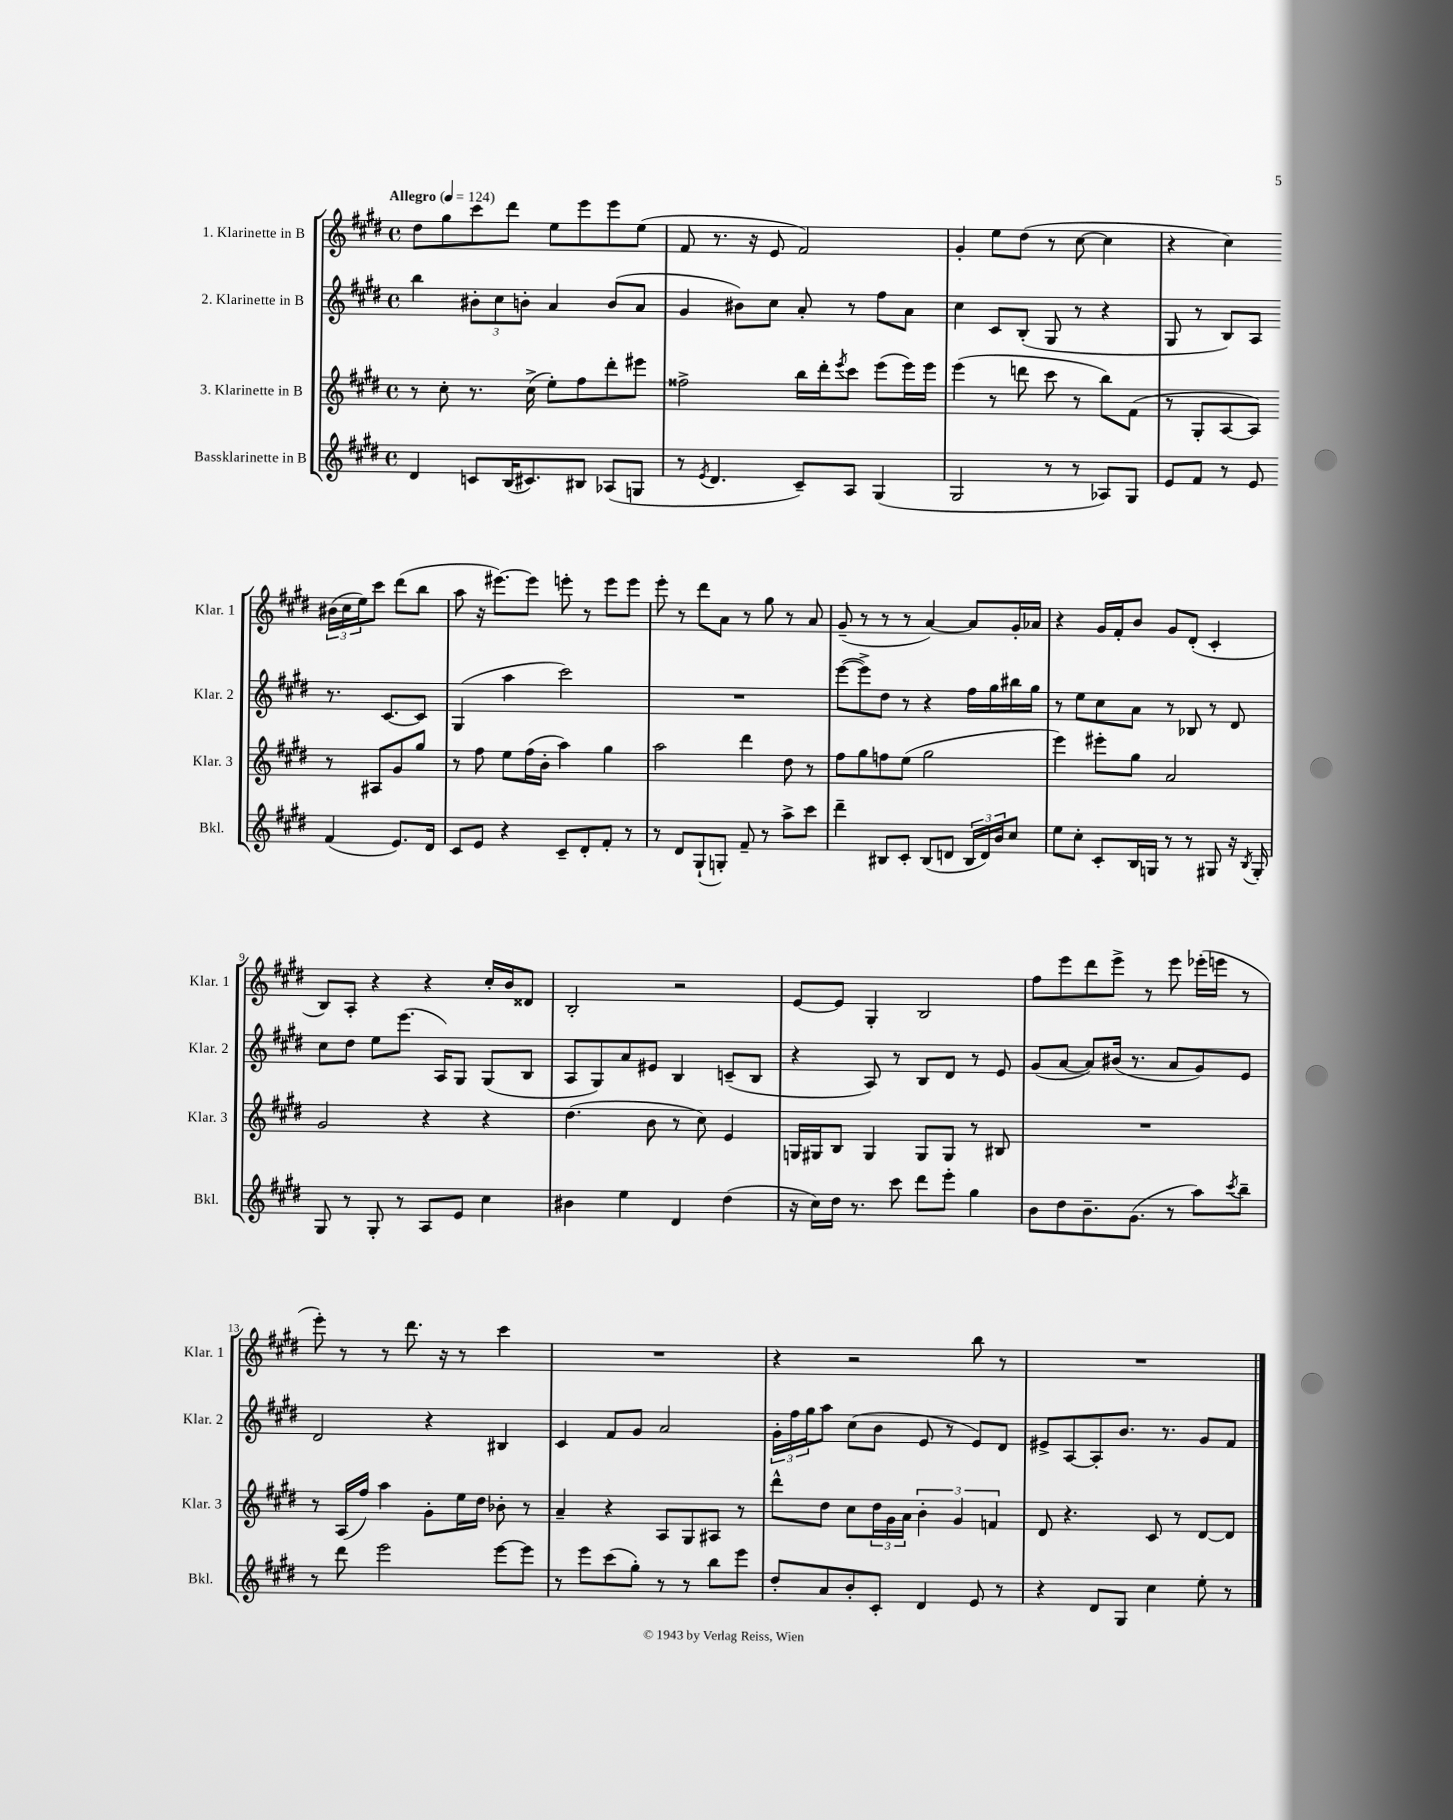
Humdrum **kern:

**kern	**kern	**kern	**kern
*staff4	*staff3	*staff2	*staff1
*clefG2	*clefG2	*clefG2	*clefG2
*k[f#c#g#d#]	*k[f#c#g#d#]	*k[f#c#g#d#]	*k[f#c#g#d#]
*M4/4	*M4/4	*M4/4	*M4/4
*met(c)	*met(c)	*met(c)	*met(c)
*MM124	*MM124	*MM124	*MM124
4d#/	8r	4bb\	8dd#\L
.	8cc#'\	.	8gg#\
8c/L	8.r	12b#'\L	8ccc#\
.	.	12cc#\	.
(16B/K	.	.	8ddd#\J
.	.	12b'\J	.
8.c#/)	(16cc#^\	.	.
.	8ee'\L)	4a/	8ee\L
8B#/J	8ff#\	.	8eee\
(8A-/L	8ddd#'\	(8b/L	8eee\
8G/J	8eee#\J	8a/J	(8ee\J
=	=	=	=
8r	2ff##^\	4g#/	8f#/
8qe/	.	.	.
4.d#/	.	.	8.r
.	.	8b#\L)	.
.	.	.	16r
.	.	8cc#\J	8e/
8c#~/L)	16bb\LL	8a'/	2f#/)
.	16ddd#'\J	.	.
.	8qeee/	.	.
8A/J	8ccc#\J	8r	.
(4G#/	(8eee\L	8ff#\L	.
.	16eee\L)	8a\J	.
.	16eee\JJ	.	.
=	=	=	=
2G#/	(4eee\	4cc#\	4g#'/
.	8r	8c#/L	8ee\L
.	8ddd\	(8B'/J	(8dd#\J
8r	8ccc#\	8G#/	8r
8r	8r	8r	[8cc#\
8A-/L)	8bb\L)	4r	4cc#\]
8G#/J	(8f#\J	.	.
=	=	=	=
8e/L	8r	8G#/	4r
8f#/J	8G#'/L	8r	.
8r	[8A/	8B/L)	4cc#\)
8e/	8A/]J)	8A/J	.
(4f#/	8r	8.r	(24b#\LL
.	.	.	24cc#\
.	.	.	24ee\J)
.	8A#/L	.	8ccc#\J
.	.	[8.c#/L	.
8.e/L)	8g#/	.	(8ddd#\L
.	8gg#/J	8c#/]J	8bb\J
16d#/Jk	.	.	.
=	=	=	=
8c#/L	8r	(4G#/	8aa\
8e/J	8ff#\	.	16r
.	.	.	[8.eee#\L)
4r	8ee\L	4aa\	.
.	(16ff#\L	.	8eee#\]J
.	16b'\JJ	.	.
8c#~/L	4aa\)	2ccc#\)	8eee'\
8d#'/	.	.	8r
8f#'/J	4gg#\	.	8eee\L
8r	.	.	8eee\J
=	=	=	=
8r	2aa\	1r	8eee'\
8d#/L	.	.	8r
(8G#`/	.	.	8ddd#\L
8G'/J)	.	.	8a\J
8f#~/	4ddd#\	.	8r
8r	.	.	8gg#\
8aa^\L	8dd#\	.	8r
8ccc#\J	8r	.	8a/
=	=	=	=
4ddd#~\	8ff#\L	([8eee\L	(8g#~/
.	8gg#\	8eee^\])	8r
8B#/L	8ff\	8dd#\J	8r
8c#'/J	(8ee\J	8r	8r
(8B#/L	2gg#\	4r	[4a/)
8d/J	.	.	.
24B#/LL	.	16ff#\LL	8a/]L
24d/)	.	.	.
.	.	16gg#\	.
24b/J	.	.	.
8cc#/J	.	16bb#\	16g#'/L
.	.	16gg#\JJ	16a-/JJ
=	=	=	=
8ee\L	4eee\)	8r	4r
8cc#'\J	.	8ee\L	.
8c#'/L	8eee#'\L	8cc#\	16g#/LL
.	.	.	16f#'/J
16B/L	8gg#\J	8a\J	8b/J
16G/JJ	.	.	.
8r	2a/	8r	8g#/L
8r	.	8B-/	(8d#'/J
8G#/	.	8r	4c#'/
16r	.	8d#/	.
8qB/	.	.	.
16G#'/	.	.	.
=	=	=	=
8G#/	2g#/	8cc#\L	8B/L)
8r	.	8dd#\J	8A'/J
8G#'/	.	8ee\L	4r
8r	.	(8.eee\J	.
8A/L	4r	.	4r
.	.	16A/LK)	.
8e/J	.	8G#/J	.
4cc#\	4r	(8G#/L	16cc#'/LL
.	.	.	16b/J
.	.	8B/J	8d##/J
=	=	=	=
4b#\	(4.dd#\	8A/L	2B'/
.	.	8G#/)	.
4ee\	.	8a/	.
.	8b\	8e#/J	.
4d#/	8r	4B/	2r
.	8cc#\)	.	.
(4dd#\	4e/	(8c~/L	.
.	.	8B/J	.
=	=	=	=
16r	16G/LL	4r	[8e/L
16cc#\LL)	16G#/J	.	.
16dd#\JJ	8B/J	.	8e/]J
8.r	.	.	.
.	4G#/	8A/)	4G#'/
8ccc#\	.	8r	.
8ddd#\L	8G#/L	8B/L	2B/
8eee'\J	8G#/J	8d#/J	.
4gg#\	8r	8r	.
.	8B#/	8e/	.
=	=	=	=
8b\L	1r	(8g#/L	8ff#\L
8dd#\	.	[8a/J	8eee\
8.b~\	.	8a/]L)	8ddd#\
.	.	(16b#/Jk	8eee^\J
(8.g#\J	.	8.r	.
.	.	.	8r
8r	.	8a/L	8eee\
8aa\L)	.	8g#/)	(16eee-'\LL
.	.	.	16eee\JJ
8qccc#/	.	.	.
8bb~\J	.	8e/J	8r
=	=	=	=
8r	8r	2d#/	8eee'\)
8ddd#\	(16A/LL	.	8r
.	16ff#/JJ)	.	.
2eee\	4aa\	.	8r
.	.	.	8.ddd#\
.	8g#'\L	4r	.
.	.	.	16r
.	16ee\L	.	8r
.	16dd#\JJ	.	.
[8eee\L	8b-'\	4B#/	4ccc#\
8eee\]J	8r	.	.
=	=	=	=
8r	4a~/	4c#/	1r
8eee\L	.	.	.
(8ccc#\	4r	8f#/L	.
8gg#'\J)	.	8g#/J	.
8r	8A/L	2a/	.
8r	8G#/	.	.
8bb\L	8A#/J	.	.
8eee\J	8r	.	.
=	=	=	=
8dd#'/L	8ddd#^^\L	24g#'\LL	4r
.	.	24ff#\	.
.	.	24gg#\J	.
8a/	8dd#\J	8aa\J	.
8b'/	8cc#\L	(8cc#\L	2r
8c#'/J	24dd#\L	8b\J	.
.	24g#\	.	.
.	24a\JJ	.	.
4d#/	6b'\	8e/	.
.	.	8r	.
.	6g#/	.	.
8e/	.	8e/L)	8bb\
.	6f/	.	.
8r	.	8d#/J	8r
=	=	=	=
4r	8d#/	8e#^/L	1r
.	4.r	[8A/	.
8d#/L	.	8A'/]	.
8G#/J	.	8.b/J	.
4cc#\	8c#/	.	.
.	.	8.r	.
.	8r	.	.
8ee'\	[8d#/L	8g#/L	.
8r	8d#/]J	8f#/J	.
==	==	==	==
*-	*-	*-	*-
